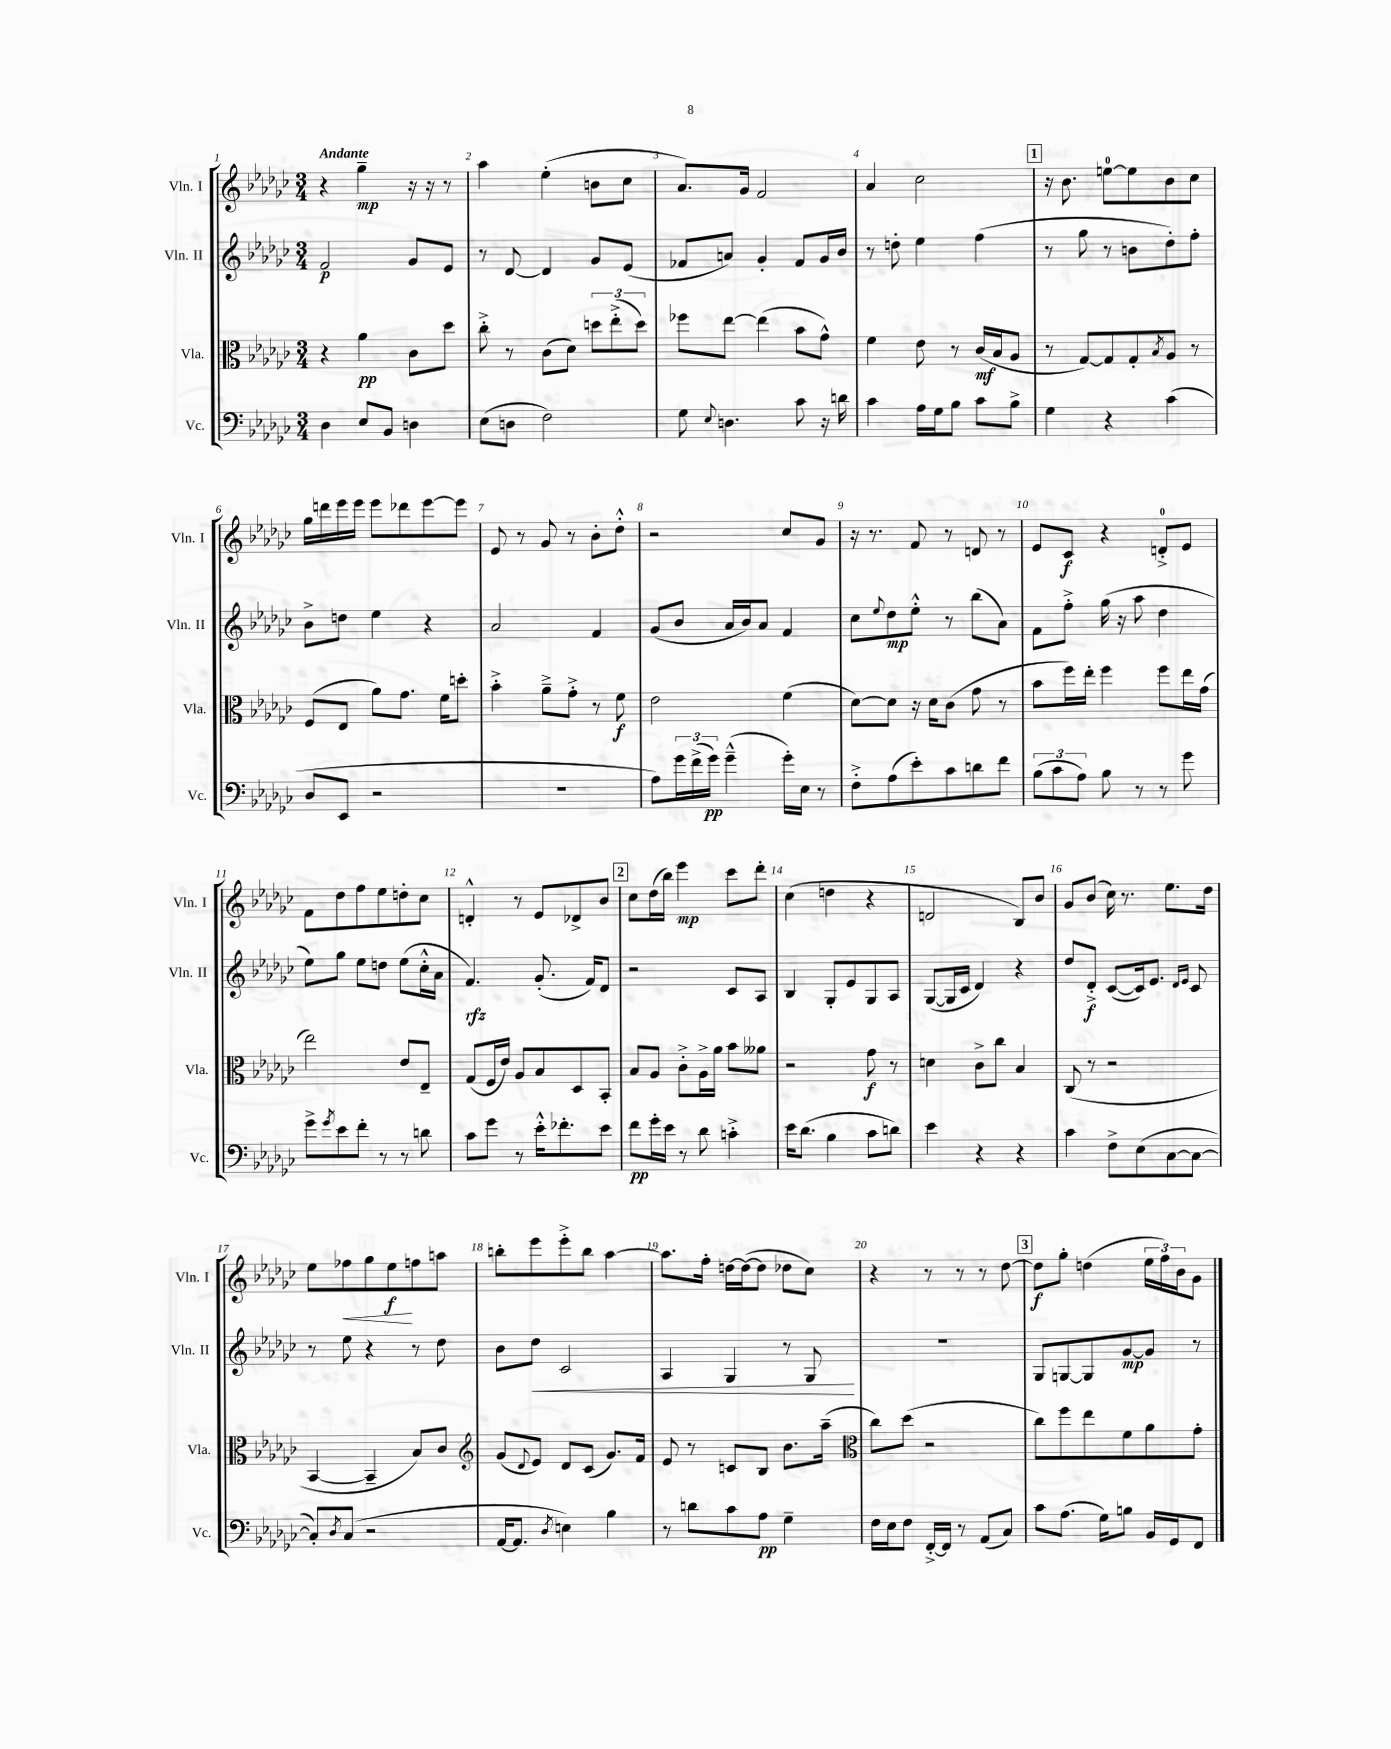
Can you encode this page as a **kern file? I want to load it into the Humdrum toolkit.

**kern	**kern	**kern	**kern
*staff4	*staff3	*staff2	*staff1
*clefF4	*clefC3	*clefG2	*clefG2
*k[b-e-a-d-g-c-]	*k[b-e-a-d-g-c-]	*k[b-e-a-d-g-c-]	*k[b-e-a-d-g-c-]
*M3/4	*M3/4	*M3/4	*M3/4
4D-	4r	2f	4r
8E-	4a-	.	4gg-~
8BB-	.	.	.
4D	8c-	8g-	16r
.	.	.	16r
.	8dd-	8e-	8r
=	=	=	=
(8E-	8cc-'^	8r	4aa-
8D	8r	[8d-	.
2F)	(8c-	4d-]	(4ee-'
.	8d-)	.	.
.	12dd	8g-	8b
.	(12ee-'^	.	.
.	.	(8e-	8cc-
.	12dd)	.	.
=	=	=	=
8G-	8ff-	8f-	8.a-)
8qqE-	.	.	.
4.D	[8ee-	8a)	.
.	.	.	16g-
.	(4ee-]	4g-'	2f
8c-	8b-	8f-	.
16r	8g-^^)	16g-	.
16d	.	16b-	.
=	=	=	=
4c-	4f	8r	4a-
.	.	8dd'	.
16A-	8e-	4ee-	2cc-
16G-	.	.	.
8B-	8r	.	.
8c-	(16c-	(4ff	.
.	16B-	.	.
8B-^	8A-	.	.
=	=	=	=
4G-	8r	8r	16r
.	.	.	8.b-
.	[8G-)	8gg-	.
4r	8G-]	8r	[8ee
.	8G-'	8b	8ee]
.	8qB-	.	.
(4c-	8A-	8dd-')	8b-
.	8r	8ff'	8cc-
=	=	=	=
8D-	(8F	8b-^	16gg-
.	.	.	16ddd
8EE-	8E-	8dd	16eee-
.	.	.	16eee-
2r	8a-)	4ee-	8eee-
.	8.g-	.	8ddd-
.	.	4r	[8eee-
.	16f	.	.
.	8dd'	.	8eee-]
=	=	=	=
2.r	4b-'^	2a-	8e-
.	.	.	8r
.	8a-~^	.	8g-
.	8g-'^	.	8r
.	8r	4f	8b-'
.	8f	.	8dd-'^^
=	=	=	=
8A-)	2e-	(8g-	2r
24g-	.	8b-	.
(24f^	.	.	.
24g-)	.	.	.
(4g-~^^	.	16a-	.
.	.	16b-)	.
.	.	8a-	.
16g-')	(4f	4f	8cc-
16E-	.	.	.
8r	.	.	8g-
=	=	=	=
8F'^	[8d-)	8cc-	16r
.	.	.	8.r
.	.	8qqee-	.
(8A-	8d-]	8dd-	.
8e-')	16r	8ee-'^^	8f
.	16d-	.	.
8c-	(8c-	8r	8r
8d	8g-	(8bb-	8d
8f	8r	8a-)	8r
=	=	=	=
(12B-	8b-	8f	8e-
12c-	.	.	.
.	16ff)	8ff'^	8c-
12A-)	.	.	.
.	16ee-'	.	.
8B-	4ff	(16gg-	4r
.	.	16r	.
8r	.	8aa-	.
8r	8ff	4dd-	8d'^
8g-	16ee-	.	8e-
.	(16g-	.	.
=	=	=	=
8g-^	2ee-)	8ee-)	8f
8qg-	.	.	.
8e-	.	8gg-	8dd-
8f'	.	8ee-	8ff
8r	.	8dd	8ee-
8r	8e-	(8ee-	8dd'
8d	8E-~	16cc-'^^	8cc-
.	.	16a-	.
=	=	=	=
8c-	(8G-	4.f)	4d'^^
8g-	16F	.	.
.	16e-)	.	.
8r	8A-	.	8r
16e-'^^	8B-	(8.g-'	8e-
8.f-'	.	.	.
.	8D-	.	8d-^
.	.	16f)	.
8e-	8BB-'	8d-	8b-
=	=	=	=
8f	8B-	2r	8cc-
16g-'	8A-	.	(16dd-
16e-	.	.	16bb-)
8r	8c-'^	.	4eee-
8d-	16A-^	.	.
.	16a-	.	.
4c'^	8b-	8c-	8ccc-
.	8a--	8A-	8ddd-'
=	=	=	=
16e-	2r	4B-	(4cc-
(8.d-	.	.	.
4B-	.	8G-'	4dd
.	.	8e-	.
8c-	8g-	8G-	4r
8d)	8r	8A-	.
=	=	=	=
4e-	4d	([8G-	2d
.	.	16G-]	.
.	.	16c-	.
4r	8c-^	4d-)	.
.	8cc-	.	.
4r	4B-	4r	8B-)
.	.	.	8b-
=	=	=	=
4c-	(8C-	8dd-	8g-
.	8r	8d-'^	(8b-
8F^	2r	([8c-	16cc-)
.	.	.	8.r
(8E-	.	16c-])	.
.	.	8.e-	.
[8C-	.	.	8.ee-
.	.	16qqd-	.
.	.	16qqe-	.
8C-_	.	8c-	.
.	.	.	16dd-
=	=	=	=
8C-'])	[4BB-	8r	8ee-
8qD-	.	.	.
(8C-	.	8ee-	8ff-
2r	4BB-~]	4r	8gg-
.	.	.	8ee-
.	8B-)	8r	8ff
.	8c-	8dd-	8aa
=	=	=	=
*	*clefG2	*	*
[16AA-	(8g-	8b-	8bb'
8.AA-]	.	.	.
.	8qqd-	.	.
.	8e-)	8dd-	8eee-
8qD-	.	.	.
4E)	8d-	2c-	8eee-'^
.	(8c-	.	8bb
4B-	8.g-)	.	[4aa-
.	16f	.	.
=	=	=	=
8r	8e-	4A-	8.aa-]
8d	8r	.	.
.	.	.	16ff'
8c-	8c	4G-	[16dd
.	.	.	(16dd_
8A-	8B-	.	8dd]
4G-~	8.b-	8r	8dd-
.	.	8G-	8cc-)
.	(16aa-~	.	.
=	=	=	=
*	*clefC3	*	*
16F	8cc-)	2.r	4r
16E-	.	.	.
8F	(8dd-	.	.
[16FF'^	2r	.	8r
16FF]	.	.	.
8r	.	.	8r
(8AA-	.	.	8r
8C-)	.	.	[8dd-
=	=	=	=
8c-	8cc-)	8G-	8dd-]
(8.A-	8ff	[8G	8gg-'
.	8ee-	8G]	(4dd
16G-)	.	.	.
8B	8f	[8g-	.
16BB-	8a-	8g-]	24ee-
.	.	.	24ff)
16GG-	.	.	.
.	.	.	24b-
8FF	8g-'	8r	8g-
==	==	==	==
*-	*-	*-	*-
